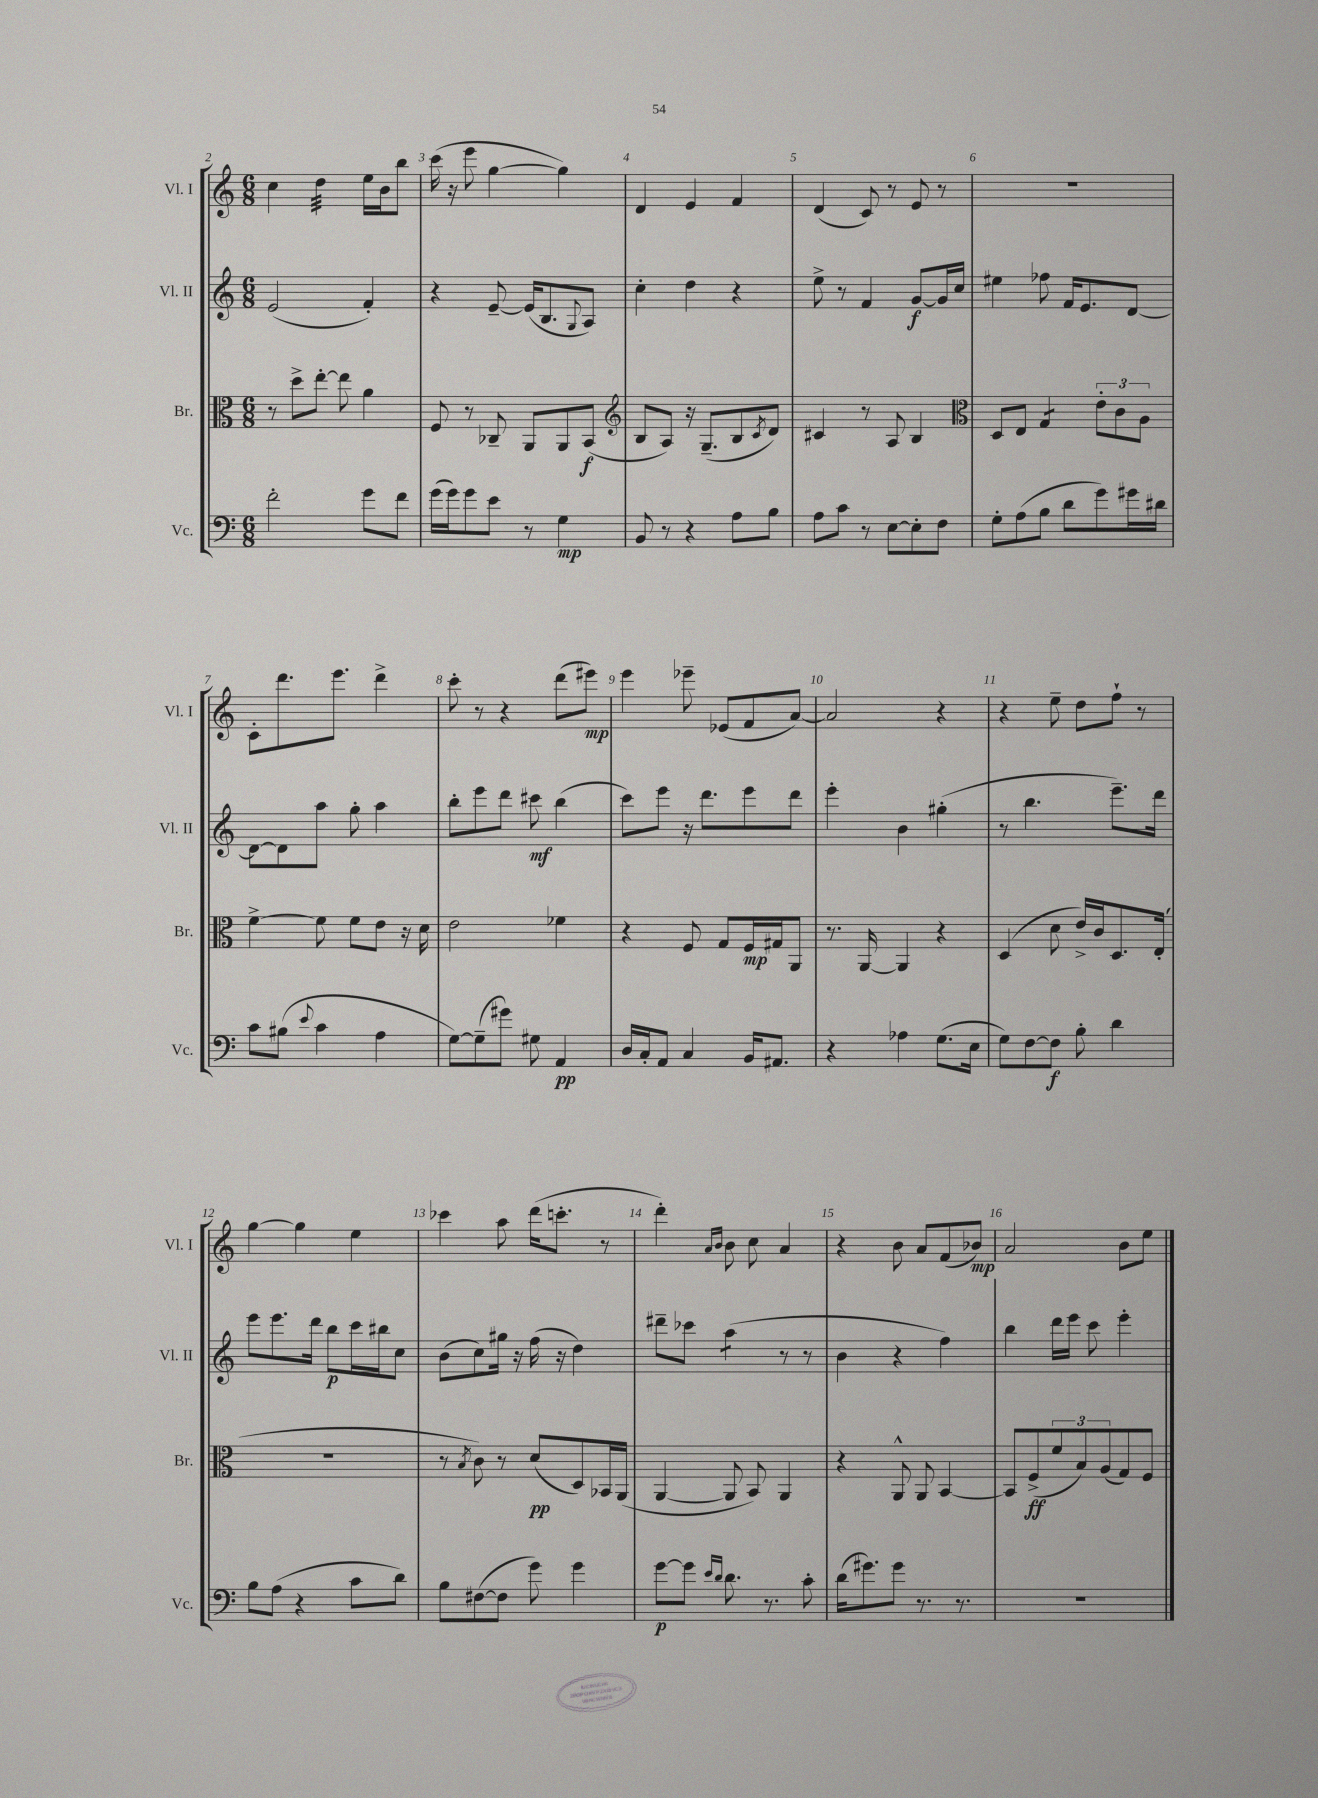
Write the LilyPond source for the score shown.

<<
\new StaffGroup <<
\new Staff = "s0" \with { instrumentName = "Vl. I" shortInstrumentName = "Vl. I" } {
    \clef treble \key c \major \numericTimeSignature \time 6/8
    c''4 d''4:32 e''16 b'16 b''8 |
    c'''16( r16 e'''8 g''4~ g''4) |
    d'4 e'4 f'4 |
    d'4( c'8) r8 e'8 r8 |
    R2. |
    c'8-. d'''8. e'''8. d'''4-> |
    c'''8-. r8 r4 d'''8( eis'''8\mp) |
    e'''4 ees'''8-- ees'8( f'8 a'8~) |
    a'2 r4 |
    r4 e''8-- d''8 f''8-! r8 |
    g''4~ g''4 e''4 |
    ces'''4 a''8 d'''16( c'''8.-. r8 |
    d'''4-.) \grace { a'16 b'16 } b'8 c''8 a'4 |
    r4 b'8 a'8 f'8( bes'8\mp) |
    a'2 b'8 e''8 \bar "|." |
}
\new Staff = "s1" \with { instrumentName = "Vl. II" shortInstrumentName = "Vl. II" } {
    \clef treble \key c \major \numericTimeSignature \time 6/8
    e'2( f'4-.) |
    r4 e'8~-- e'16( b8. \appoggiatura { g8 } a8) |
    c''4-. d''4 r4 |
    e''8-> r8 f'4 g'8~\f g'16 c''16 |
    eis''4 fes''8 f'16 e'8. d'8~ |
    d'8~ d'8 a''8 g''8-. a''4 |
    b''8-. e'''8 d'''8 cis'''8\mf b''4( |
    c'''8) e'''8 r16 d'''8. e'''8 d'''8 |
    e'''4-. b'4 gis''4-.( |
    r8 b''4. e'''8.--) d'''16 |
    e'''8 e'''8. d'''16 b''8\p c'''16 bis''16 c''8 |
    b'8( c''8) gis''16 r16 f''16( r16 d''4) |
    dis'''8-- ces'''8 a''4:8( r8 r8 |
    b'4 r4 f''4) |
    b''4 d'''16 e'''16 c'''8 e'''4-. \bar "|." |
}
\new Staff = "s2" \with { instrumentName = "Br." shortInstrumentName = "Br." } {
    \clef alto \key c \major \numericTimeSignature \time 6/8
    r8 d''8-> e''8~-. e''8 a'4 |
    f8 r8 ces8-- a,8 a,8 b,8\f( |
    \clef treble b8 a8) r16 g8.--( b8 \acciaccatura { c'8 } d'8) |
    cis'4 r8 a8 b4 |
    \clef alto d8 e8 g4:8 \tuplet 3/2 { e'8-. c'8 a8 } |
    f'4~-> f'8 f'8 e'8 r16 d'16 |
    e'2 fes'4 |
    r4 f8 g8 f16\mp gis16 a,8 |
    r8. a,16~ a,4 r4 |
    d4( d'8 e'16->) c'16 d8. e16-.( |
    R2. |
    r8 \acciaccatura { b8 } c'8) r8 d'8\pp( d8) bes,16 a,16( |
    a,4~ a,8 b,8) a,4 |
    r4 a,8-^ a,8 b,4~ |
    b,8 f8->\ff( \tuplet 3/2 { f'8 b8) a8( } g8) f8 \bar "|." |
}
\new Staff = "s3" \with { instrumentName = "Vc." shortInstrumentName = "Vc." } {
    \clef bass \key c \major \numericTimeSignature \time 6/8
    f'2-. g'8 f'8 |
    g'16( g'16) g'8 e'8 r8 g4\mp |
    b,8 r8 r4 a8 b8 |
    a8 c'8 r8 e8~ e8-. f8 |
    g8-. a8( b8 d'8 g'8) gis'16 dis'16 |
    c'8 bis8( \appoggiatura { e'8 } c'4 a4 |
    g8~) g8--( gis'8) gis8 a,4\pp |
    d16 c16-. a,8 c4 b,16 ais,8. |
    r4 aes4 g8.( e16 |
    g8) f8~ f8\f b8-. d'4 |
    b8 a8( r4 c'8 d'8) |
    b8 fis8~( fis8 g'8) g'4 |
    g'8~\p g'8 \grace { e'16 d'16 } d'8. r8. c'8-. |
    d'16( gis'8.) gis'8 r8. r8. |
    R2. \bar "|." |
}
>>
>>
\layout { \context { \Score currentBarNumber = #2 \override BarNumber.break-visibility = ##(#f #t #t) barNumberVisibility = #all-bar-numbers-visible } }
